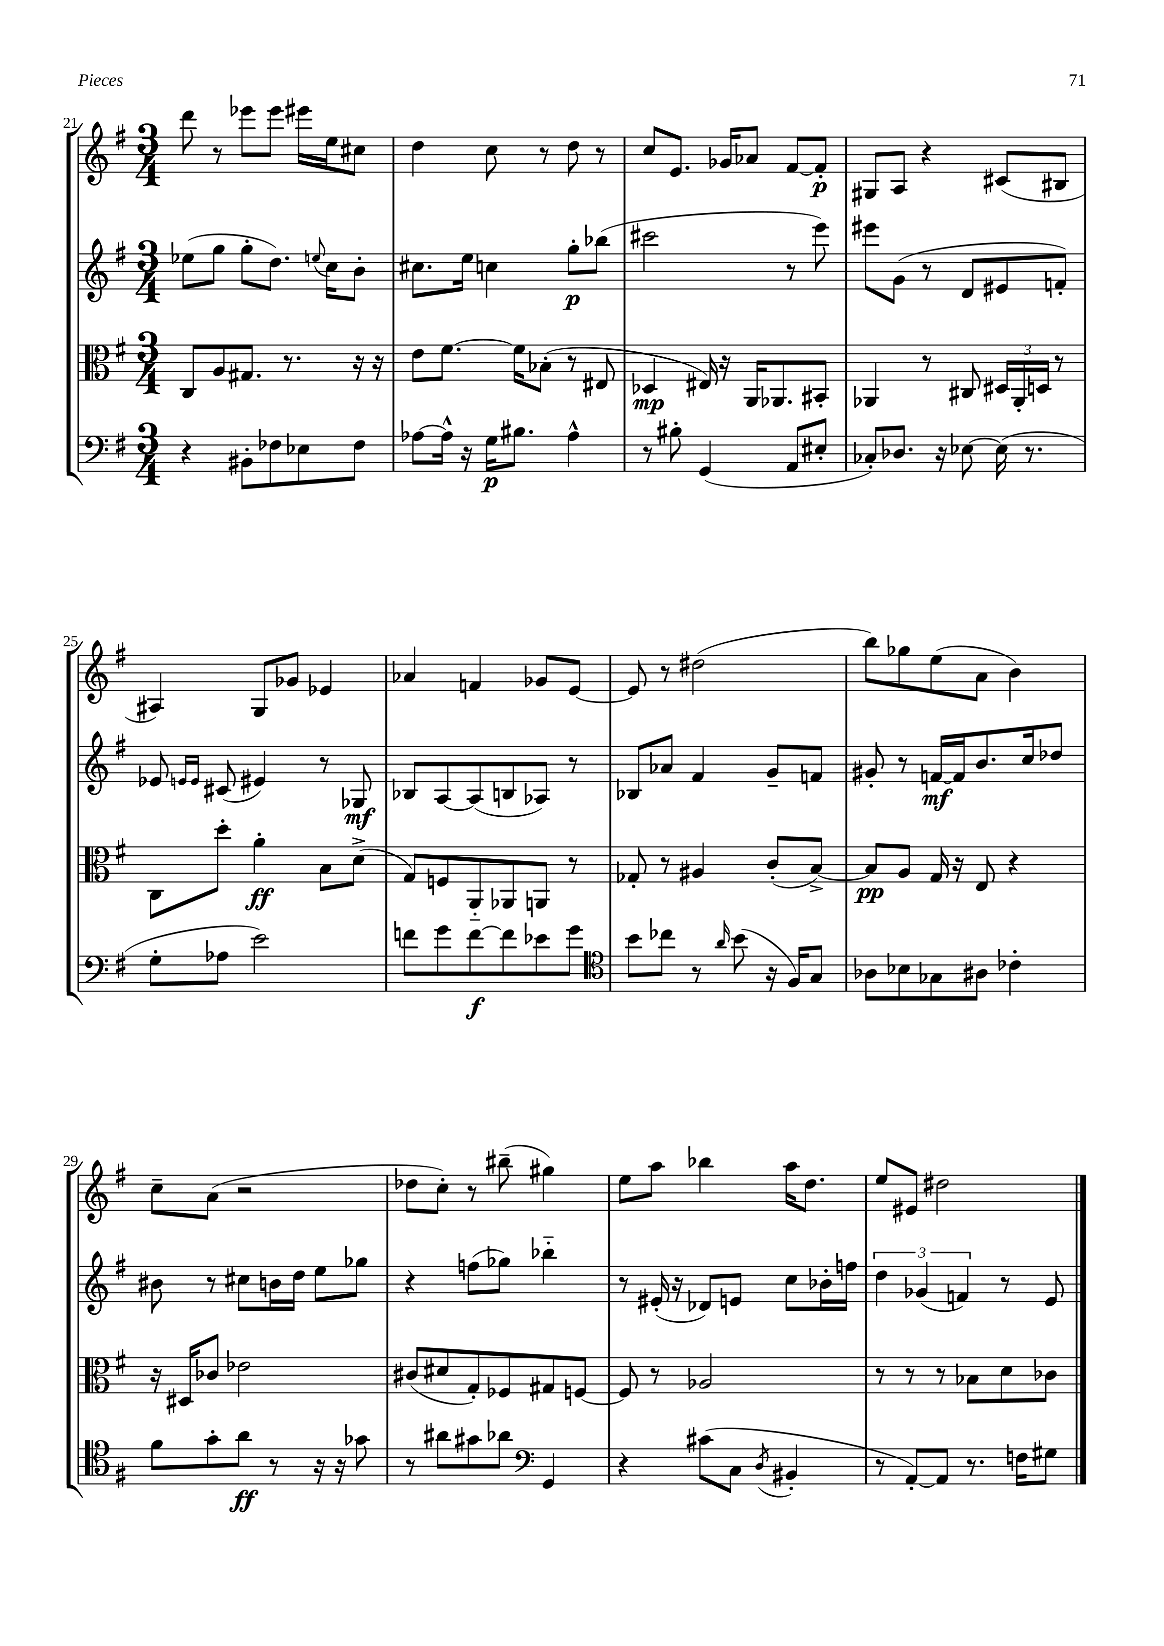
<<
\new StaffGroup <<
\new Staff = "s0" {
    \clef treble \key g \major \numericTimeSignature \time 3/4
    d'''8 r8 ees'''8 ees'''8 eis'''16 e''16 cis''8 |
    d''4 c''8 r8 d''8 r8 |
    c''8 e'8. ges'16 aes'8 fis'8~ fis'8-.\p |
    gis8 a8 r4 cis'8( bis8 |
    ais4) g8 ges'8 ees'4 |
    aes'4 f'4 ges'8 e'8~ |
    e'8 r8 dis''2( |
    b''8) ges''8 e''8( a'8 b'4) |
    c''8-- a'8( r2 |
    des''8 c''8-.) r8 bis''8--( gis''4) |
    e''8 a''8 bes''4 a''16 d''8. |
    e''8 eis'8 dis''2 \bar "|." |
}
\new Staff = "s1" {
    \clef treble \key g \major \numericTimeSignature \time 3/4
    ees''8( g''8 g''8-. d''8.) \appoggiatura { e''8 } c''16 b'8-. |
    cis''8. e''16 c''4 g''8-.\p bes''8( |
    cis'''2 r8 e'''8) |
    eis'''8 g'8( r8 d'8 eis'8 f'8-.) |
    ees'8 \grace { e'16 e'16 } cis'8( eis'4) r8 ges8\mf |
    bes8 a8~ a8( b8 aes8) r8 |
    bes8 aes'8 fis'4 g'8-- f'8 |
    gis'8-. r8 f'16~\mf f'16 b'8. c''16 des''8 |
    bis'8 r8 cis''8 b'16 d''16 e''8 ges''8 |
    r4 f''8( ges''8) bes''4-_ |
    r8 eis'16-.( r16 des'8) e'8 c''8 bes'16-. f''16 |
    \tuplet 3/2 { d''4 ges'4( f'4) } r8 e'8 \bar "|." |
}
\new Staff = "s2" {
    \clef alto \key g \major \numericTimeSignature \time 3/4
    c8 a8 gis8. r8. r16 r16 |
    e'8 fis'8.~ fis'16 bes8-.( r8 eis8 |
    des4\mp eis16) r16 a,16 aes,8. bis,8-. |
    aes,4 r8 cis8 \tuplet 3/2 { dis16 aes,16-. d16 } r8 |
    c8 d''8-. a'4-.\ff b8 d'8->( |
    g8) f8 a,8-_ aes,8 a,8 r8 |
    ges8-. r8 ais4 c'8-.( b8~->) |
    b8\pp a8 g16 r16 e8 r4 |
    r16 dis16 ces'8 ees'2 |
    cis'8( dis'8 g8-.) fes8 gis8 f8~ |
    f8 r8 aes2 |
    r8 r8 r8 bes8 d'8 ces'8 \bar "|." |
}
\new Staff = "s3" {
    \clef bass \key g \major \numericTimeSignature \time 3/4
    r4 bis,8-. fes8 ees8 fes8 |
    aes8~ aes16-^ r16 g16\p bis8. aes4-^ |
    r8 bis8-. g,4( a,8 eis8-. |
    ces8-.) des8. r16 ees8~ ees16( r8. |
    g8-. aes8 e'2) |
    f'8 g'8 f'8~\f f'8 ees'8 g'8 |
    \clef tenor b'8 ces''8 r8 \grace { a'16 } b'8( r16 fis16) g8 |
    aes8 bes8 ges8 ais8 ces'4-. |
    fis'8 g'8-. a'8\ff r8 r16 r16 ges'8 |
    r8 ais'8 gis'8 aes'8 \clef bass g,4 |
    r4 cis'8( c8 \acciaccatura { d8 } bis,4-. |
    r8 a,8~-.) a,8 r8. f16 gis8 \bar "|." |
}
>>
>>
\layout { \context { \Score currentBarNumber = #21 } }
